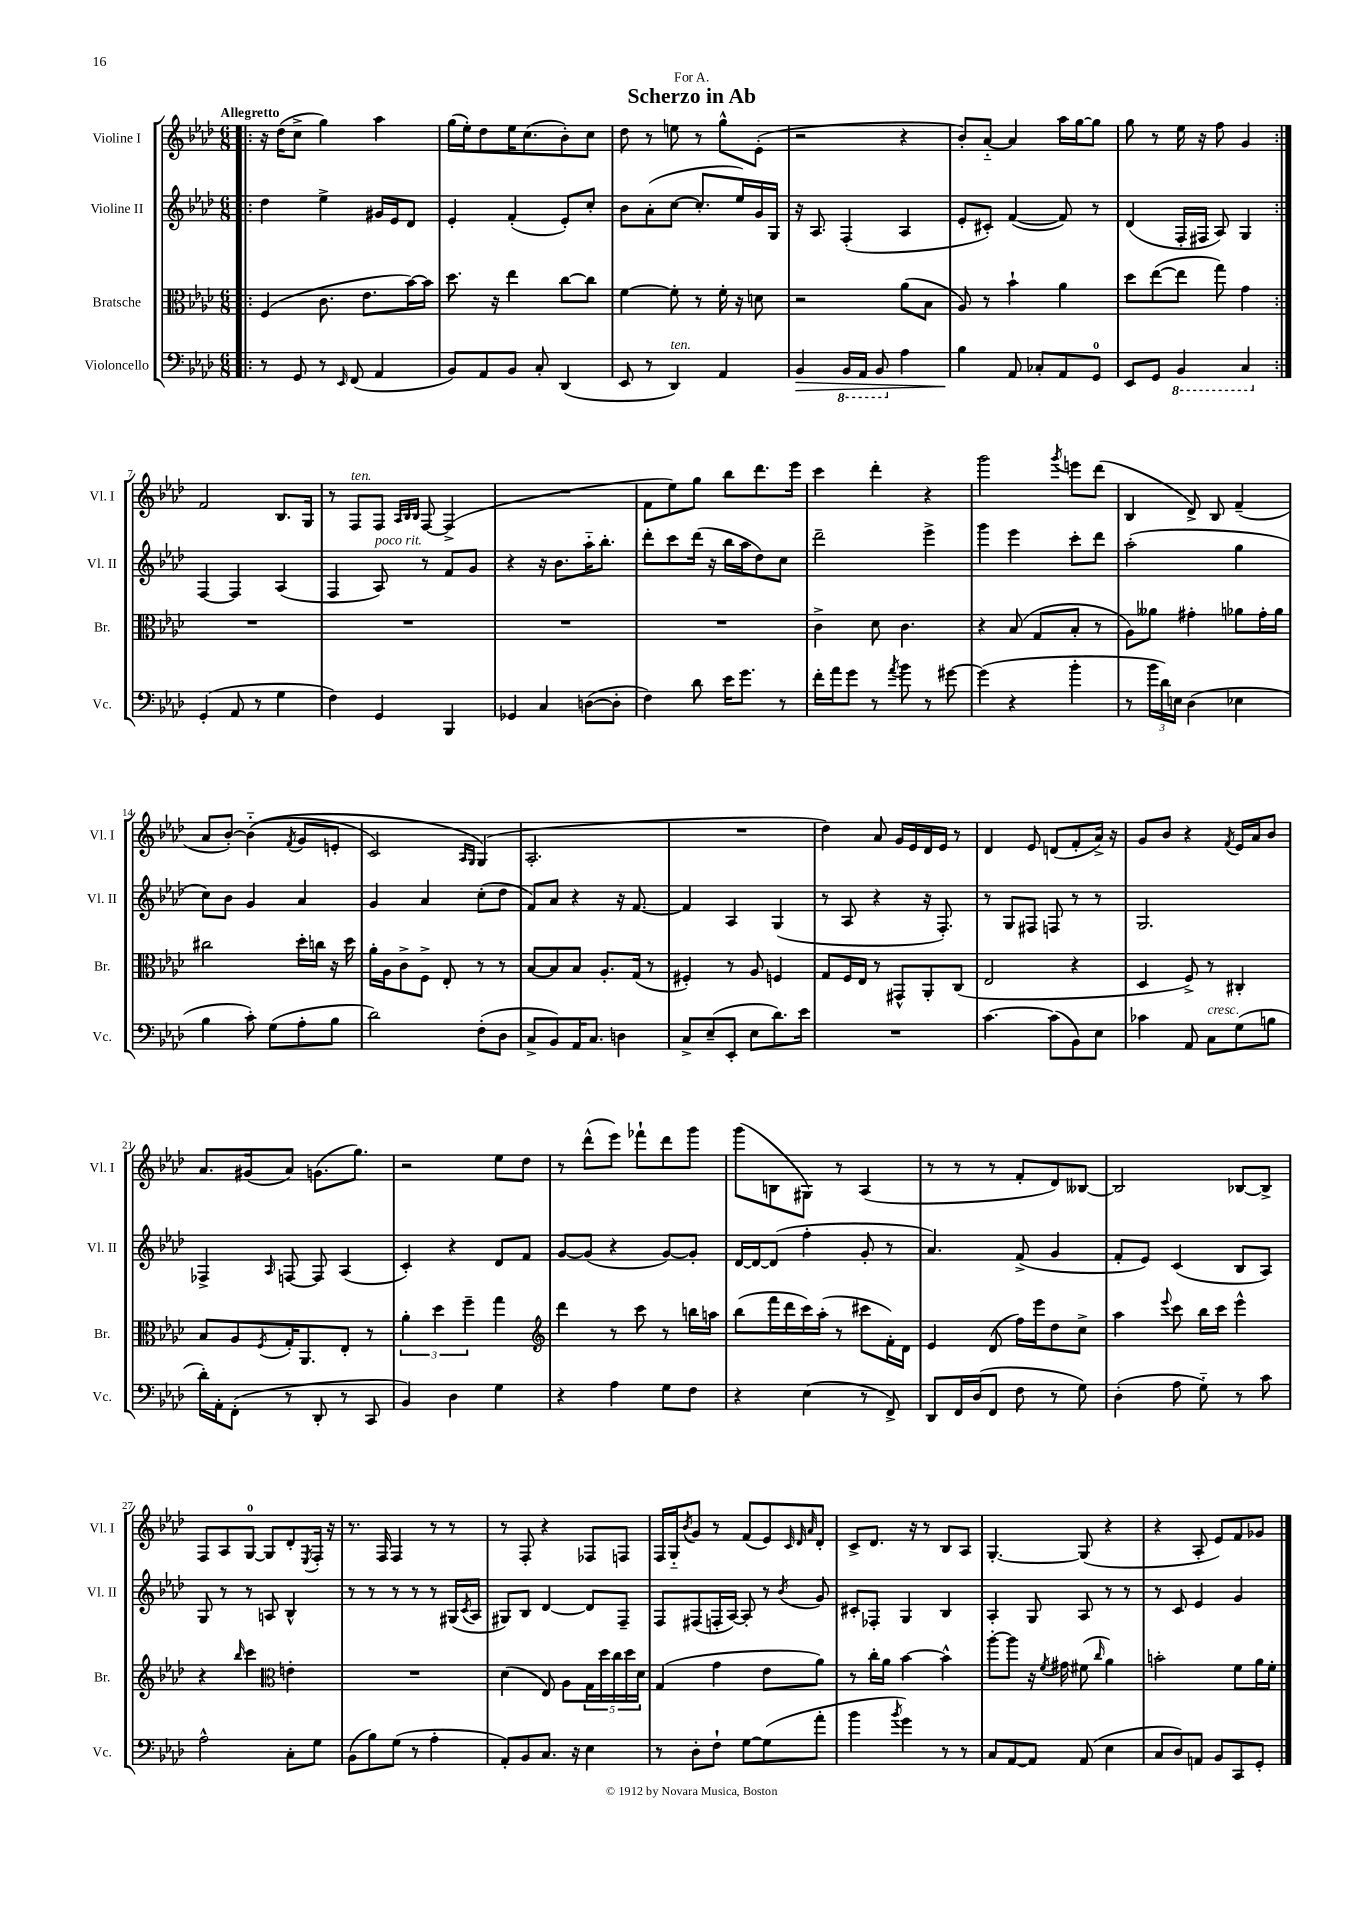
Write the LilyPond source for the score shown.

\header { title = "Scherzo in Ab" dedication = "For A." }
<<
\new StaffGroup <<
\new Staff = "s0" \with { instrumentName = "Violine I" shortInstrumentName = "Vl. I" } {
    \clef treble \key aes \major \numericTimeSignature \time 6/8 \tempo "Allegretto"
    \repeat volta 2 { \bar ".|:" r16 des''16( c''8-> g''4) aes''4 |
    g''16( ees''16-.) des''8 ees''16 c''8.( bes'8-.) c''8 |
    des''8 r8 e''8 r8 g''8-^ ees'8-.( |
    r2 r4 |
    bes'8-.) aes'8~-_ aes'4 aes''16 g''16~ g''8 |
    g''8 r8 ees''16 r16 f''8 g'4 | }
    f'2 bes8. g16 |
    r8 f8^\markup { \italic "ten." } f8 \grace { aes32 bes32 bes32 } f8~ f4->( |
    R2. |
    f'8 ees''8) g''8 bes''8 des'''8. ees'''16 |
    c'''4 des'''4-. r4 |
    g'''2 \acciaccatura { g'''8 } e'''8 des'''8( |
    bes4 des'8->) bes8 f'4--( |
    aes'8 bes'8~-.) bes'4-_(\( \acciaccatura { f'8 } g'8 e'8-. |
    c'2) \grace { aes16 g16 } g4(\) |
    aes2.-. |
    R2. |
    des''4) aes'8 g'16 ees'16 des'16 ees'16 r8 |
    des'4 ees'8 d'8( f'8-. aes'16->) r16 |
    g'8 bes'8 r4 \acciaccatura { f'8 } ees'16 aes'16 bes'8 |
    aes'8. gis'16( aes'8) g'8.( g''8.) |
    r2 ees''8 des''8 |
    r8 des'''8-^( ees'''8) fes'''8-! des'''8 g'''8 |
    g'''8( b8 gis8) r8 aes4( |
    r8 r8 r8 f'8-. des'8) beses8~ |
    beses2 bes8~ bes8-> |
    f8 aes8 g8-0~ g8 des'8-. \acciaccatura { ees8 } f16-. r16 |
    r8. f16 f4 r8 r8 |
    r8 f8-. r4 fes8 f8 |
    f16 g16-_ \acciaccatura { bes'8 } g'8 r8 f'8( ees'8) \grace { c'32 des'32 aes'32 } des'8-. |
    c'8-> des'8. r16 r8 bes8 aes8 |
    g4.~-. g8( r4 |
    r4 aes8-. ees'8) f'8 ges'8 \bar "|." |
}
\new Staff = "s1" \with { instrumentName = "Violine II" shortInstrumentName = "Vl. II" } {
    \clef treble \key aes \major \numericTimeSignature \time 6/8
    \repeat volta 2 { \bar ".|:" des''4 ees''4-> gis'16 ees'16 des'8 |
    ees'4-. f'4-.( ees'8-.) c''8-. |
    bes'8 aes'8-.( c''8~ c''8.-. ees''16) g'16 g16 |
    r16 aes8. f4-.( aes4 |
    ees'8-. cis'8-.) f'4~( f'8) r8 |
    des'4( f16-. fis16 aes8) g4 | }
    f4~ f4 aes4( |
    f4 aes8^\markup { \italic "poco rit." }) r8 f'8 g'8 |
    r4 r16 bes'8. aes''16-_ bes''8.-. |
    des'''8-. c'''8 des'''16( r16 bes''16 aes''16 des''8) c''8 |
    des'''2-- ees'''4-> |
    g'''4 ees'''4 c'''8-. des'''8 |
    aes''2-.( g''4 |
    c''8) bes'8 g'4 aes'4 |
    g'4 aes'4 c''8-.( des''8 |
    f'8) aes'8 r4 r16 f'8.~ |
    f'4 aes4 g4( |
    r8 aes8 r4 r16 f8.-.) |
    r8 g8 fis8 f8 r8 r8 |
    g2. |
    fes4-> \grace { aes16 } f8~ f8 aes4( |
    c'4-.) r4 des'8 f'8 |
    g'8~ g'8( r4 g'8~) g'8-. |
    des'16~ des'16~ des'8( f''4-. g'8-. r8 |
    aes'4.) f'8->( g'4 |
    f'8-. ees'8) c'4( bes8 aes8) |
    g8 r8 r8 a8 bes4-^ |
    r8 r8 r8 r8 r8 gis16( \acciaccatura { c'8 } aes16 |
    gis8) bes8 des'4~ des'8 f8-- |
    f8 fis8( f16-. aes16~) aes8-. r8 \acciaccatura { bes'8 } g'8 |
    cis'8-. fes8-. g4 bes4 |
    aes4-. g8 aes8 r8 r8 |
    r8 c'8 ees'4 g'4 \bar "|." |
}
\new Staff = "s2" \with { instrumentName = "Bratsche" shortInstrumentName = "Br." } {
    \clef alto \key aes \major \numericTimeSignature \time 6/8
    \repeat volta 2 { \bar ".|:" f4( c'8. ees'8. bes'16~) bes'16 |
    des''8. r16 ees''4 c''8~ c''8 |
    f'4~ f'8-. r8 f'16-. r16 d'8 |
    r2 aes'8( bes8 |
    aes8) r8 bes'4-! aes'4 |
    des''8 ees''8~( ees''8 g''8) g'4 | }
    R2. |
    R2. |
    R2. |
    R2. |
    c'4-> des'8 c'4. |
    r4 bes8( g8 bes8-. r8 |
    aes8) aeses'8 gis'4-. aes'8 gis'16-. aes'16 |
    cis''2 des''16-. c''16 r16 des''16 |
    aes'16-. aes16 c'8-> f8-> ees8-. r8 r8 |
    bes8~ bes8 bes8 aes8.-. g16( r8 |
    fis4-.) r8 aes8 f4 |
    g8 f16 ees16 r8 gis,8-^ aes,8-. c8( |
    ees2 r4 |
    des4 f8->) r8 cis4-. |
    bes8 aes8 \acciaccatura { f8 } g16-. aes,8. ees8-. r8 |
    \tuplet 3/2 { aes'4-. des''4 f''4-- } g''4 |
    \clef treble des'''4 r8 c'''8 r8 b''16 a''16 |
    bes''8( f'''16 des'''16 c'''16) aes''16-.( r8 cis'''8 f'16-.) des'16 |
    ees'4 des'8( f''16) ees'''16 des''8 c''8-> |
    aes''4 \appoggiatura { ees'''8 } c'''8 bes''16 c'''16 ees'''4-^ |
    r4 \grace { bes''16 } c'''4 \clef alto e'4-. |
    R2. |
    des'4( ees8) aes8 \tuplet 5/4 { g16 des''16 c''16 des''16 des'16 } |
    g4( g'4 ees'8 aes'8) |
    r8 c''16-. aes'16 bes'4~ bes'4-^ |
    aes''8~-. aes''8 r16 \acciaccatura { f'8 } gis'16 fis'8( \grace { c''16 } aes'4) |
    b'2-. f'8 aes'16 f'16-. \bar "|." |
}
\new Staff = "s3" \with { instrumentName = "Violoncello" shortInstrumentName = "Vc." } {
    \clef bass \key aes \major \numericTimeSignature \time 6/8
    \repeat volta 2 { \bar ".|:" r8 g,8 r8 \grace { ees,16 } f,8( aes,4 |
    bes,8) aes,8 bes,8 c8-. des,4( |
    ees,8 r8 des,4^\markup { \italic "ten." }) aes,4 |
    bes,4\> \ottava #-1 bes,,16 aes,,16 bes,,8 \ottava #0 aes4 |
    bes4\! aes,8 ces8-. aes,8 g,8-0 |
    ees,8 g,8 \ottava #-1 bes,,4 c,4 \ottava #0 | }
    g,4-.( aes,8 r8 g4 |
    f4) g,4 bes,,4 |
    ges,4 c4 d8~( d8-. |
    f4) des'8 ees'16 g'8. r8 |
    f'16-. aes'16 g'8 r8 \acciaccatura { aes'8 } bes'8 r8 gis'8~ |
    gis'4( r4 bes'4-. |
    r8 \tuplet 3/2 { bes'16 des'16) e16 } des4( ees4 |
    bes4 c'8-.) g8( aes8-. bes8 |
    des'2) f8-.( des8 |
    c8-> bes,8) aes,16 c8. d4 |
    c8-> ees8--( ees,8-. ees8 des'8.) ees'16 |
    R2. |
    c'4.~ c'8( bes,8) ees8 |
    ces'4 aes,8 c8^\markup { \italic "cresc." } g8( b8 |
    des'16-.) aes,16-. f,8-.( r8 des,8-. r8 c,8 |
    bes,4) des4 g4 |
    r4 aes4 g8 f8 |
    r4 ees4( r8 f,8->) |
    des,8 f,16 des16( f,8 f8 r8 g8) |
    des4-.( aes8 g8-_) r8 c'8 |
    aes2-^ c8-. g8 |
    bes,8( bes8) g8( r8 aes4-. |
    aes,8-.) bes,8 c8. r16 ees4 |
    r8 des8-. f8-! g8~ g8( aes'8-. |
    bes'4 \acciaccatura { bes'8 } g'4) r8 r8 |
    c8 aes,8~ aes,8 aes,8( ees4 |
    c8 des8) a,8 bes,8 c,8 g,8-. \bar "|." |
}
>>
>>
